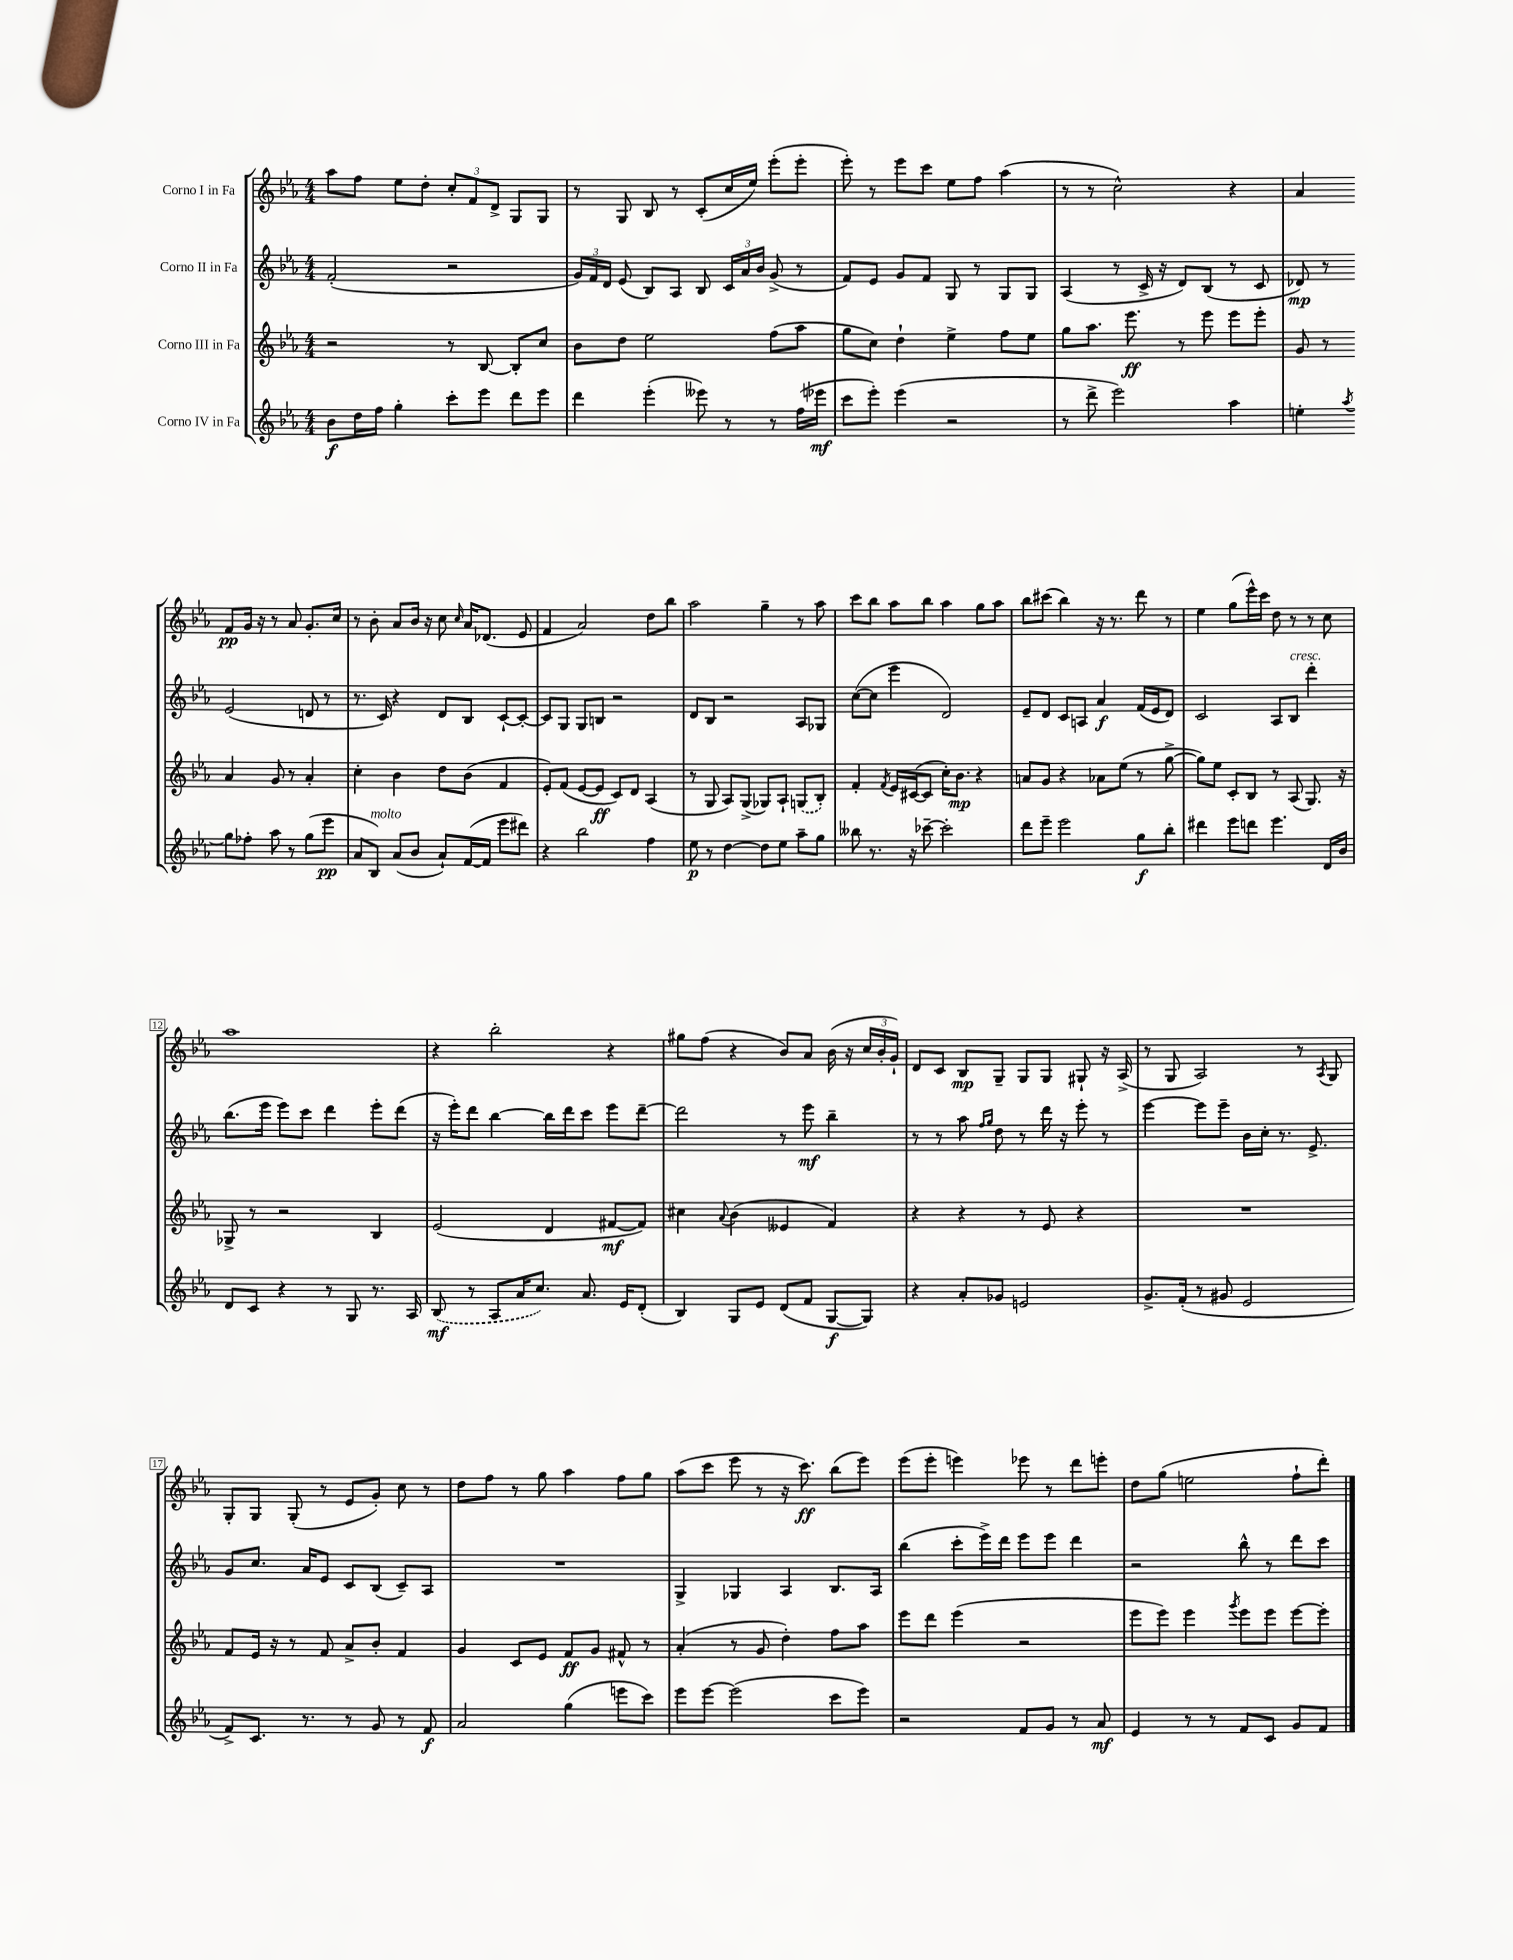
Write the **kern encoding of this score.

**kern	**dynam	**kern	**dynam	**kern	**dynam	**kern	**dynam
*part4	*part4	*part3	*part3	*part2	*part2	*part1	*part1
*staff4	*staff4	*staff3	*staff3	*staff2	*staff2	*staff1	*staff1
*I"Corno IV in Fa	*	*I"Corno III in Fa	*	*I"Corno II in Fa	*	*I"Corno I in Fa	*
*clefG2	*	*clefG2	*	*clefG2	*	*clefG2	*
*k[b-e-a-]	*	*k[b-e-a-]	*	*k[b-e-a-]	*	*k[b-e-a-]	*
*M4/4	*	*M4/4	*	*M4/4	*	*M4/4	*
=1	=1	=1	=1	=1	=1	=1	=1
8b-\L	f	2r	.	(2f'/	.	8aa-\L	.
16dd\L	.	.	.	.	.	8ff\J	.
16ff\JJ	.	.	.	.	.	.	.
4gg'\	.	.	.	.	.	8ee-\L	.
.	.	.	.	.	.	8dd'\J	.
8ccc'\L	.	8r	.	2r	.	12cc'/L	.
.	.	.	.	.	.	12f/	.
8eee-\J	.	[8B-/	.	.	.	.	.
.	.	.	.	.	.	12d^/J	.
8ddd\L	.	8B-'/L]	.	.	.	8G/L	.
8eee-\J	.	8cc/J	.	.	.	8G/J	.
=2	=2	=2	=2	=2	=2	=2	=2
4ddd\	.	8b-\L	.	24g/LL)	.	8r	.
.	.	.	.	24f/	.	.	.
.	.	.	.	24d/JJ	.	.	.
.	.	8dd\J	.	(8e-/	.	8G/	.
(4eee-'\	.	2ee-\	.	8B-/L)	.	8B-/	.
.	.	.	.	8A-/J	.	8r	.
8eee--X\)	.	.	.	8B-/	.	(8c'/L	.
8r	.	.	.	24c/LL	.	16cc/L	.
.	.	.	.	24a-/	.	.	.
.	.	.	.	.	.	16ee-/JJ)	.
.	.	.	.	24b-/JJ	.	.	.
8r	.	(8ff\L	.	(8g^/	.	(8eee-'\L	.
(16ff\LL	.	8aa-\J	.	8r	.	8eee-'\J	.
16eee-X\JJ	mf	.	.	.	.	.	.
=3	=3	=3	=3	=3	=3	=3	=3
8ccc\L	.	8gg\L	.	8f/L)	.	8eee-'\)	.
8eee-'\J)	.	8cc\J)	.	8e-/J	.	8r	.
(4eee-\	.	4dd`\	.	8g/L	.	8eee-\L	.
.	.	.	.	8f/J	.	8ccc\J	.
2r	.	4ee-^\	.	8G/	.	8ee-\L	.
.	.	.	.	8r	.	8ff\J	.
.	.	8ff\L	.	8G/L	.	(4aa-\	.
.	.	8ee-\J	.	8G/J	.	.	.
=4	=4	=4	=4	=4	=4	=4	=4
8r	.	8gg\L	.	(4A-/	.	8r	.
8ddd^\	.	8.aa-\J	.	.	.	8r	.
2eee-\)	.	.	.	8r	.	2cc^^\)	.
.	.	8.eee-\	ff	.	.	.	.
.	.	.	.	16c^/	.	.	.
.	.	.	.	16r	.	.	.
.	.	8r	.	8d/L)	.	.	.
.	.	8eee-\	.	(8B-/J	.	.	.
4aa-\	.	8eee-\L	.	8r	.	4r	.
.	.	8eee-'\J	.	8c/	.	.	.
=5	=5	=5	=5	=5	=5	=5	=5
4een'\	.	8g/	.	8d-X/)	mp	4a-/	.
.	.	8r	.	8r	.	.	.
8qaa-/	.	.	.	.	.	.	.
8gg\L	.	4a-/	.	(2e-/	.	8f/L	pp
8ff-X'\J	.	.	.	.	.	16g/Jk	.
.	.	.	.	.	.	16r	.
8aa-\	.	8g/	.	.	.	8r	.
8r	.	8r	.	.	.	8a-/	.
(8gg\L	.	4a-'/	.	8dn/	.	8.g'/L	.
8eee-\J	pp	.	.	8r	.	.	.
.	.	.	.	.	.	16cc/Jk	.
!!LO:LB:g=z
=6	=6	=6	=6	=6	=6	=6	=6
8a-/L	.	4cc'\	.	8.r	.	8r	.
!LO:TX:a:i:t=molto	!	!	!	!	!	!	!
8B-/J)	.	.	.	.	.	8b-'\	.
.	.	.	.	16c/)	.	.	.
(8a-/L	.	4b-\	.	4r	.	8a-/L	.
8b-/J	.	.	.	.	.	16b-/Jk	.
.	.	.	.	.	.	16r	.
8a-`/L)	.	8dd\L	.	8d/L	.	8cc\	.
.	.	.	.	.	.	16qqcc/	.
([16f/L	.	(8b-\J	.	8B-/J	.	16a-/KL	.
16f/JJ]	.	.	.	.	.	(8.d-X/J	.
8eee-\L	.	4f/	.	[8c`/L	.	.	.
8ddd#X\J)	.	.	.	8c'/J_	.	8e-/	.
=7	=7	=7	=7	=7	=7	=7	=7
4r	.	8e-'/L)	.	8c/L]	.	4f/	.
.	.	(8f/J	.	8G/J	.	.	.
2bb-\	.	[8e-/L	.	8G/L	.	2a-/)	.
.	.	8e-/J]	ff	8Bn/J	.	.	.
.	.	8c/L)	.	2r	.	.	.
.	.	8d/J	.	.	.	.	.
4ff\	.	(4A-/	.	.	.	8dd\L	.
.	.	.	.	.	.	8bb-\J	.
=8	=8	=8	=8	=8	=8	=8	=8
8ee-\	p	8r	.	8d/L	.	2aa-\	.
8r	.	8G/	.	8B-/J	.	.	.
[4dd\	.	8A-/L)	.	2r	.	.	.
.	.	(8G^/J	.	.	.	.	.
8dd\L]	.	8G-X/L)	.	.	.	4gg~\	.
8ee-\J	.	8A-`/J	.	.	.	.	.
8aa-~\L	.	(8Gn/L	.	8A-/L	.	8r	.
8gg\J	.	8B-'/J)	.	8G-X/J	.	8aa-\	.
=9	=9	=9	=9	=9	=9	=9	=9
8bb--X\	.	4f'/	.	([8cc\L	.	8ccc\L	.
8.r	.	.	.	8cc\J]	.	8bb-\J	.
.	.	8qf/	.	.	.	.	.
.	.	16e-/LL	.	4eee-\	.	8aa-\L	.
16r	.	([16c#X/J	.	.	.	.	.
[8ccc-X~\	.	8c#/J]	.	.	.	8bb-\J	.
2ccc-'\]	.	16cc'\KL)	.	2d/)	.	4aa-\	.
.	.	8.b-\J	mp	.	.	.	.
.	.	4r	.	.	.	8gg\L	.
.	.	.	.	.	.	8aa-\J	.
=10	=10	=10	=10	=10	=10	=10	=10
8ddd\L	.	8an/L	.	8e-~/L	.	8bb-\L	.
8eee-~\J	.	8g/J	.	8d/J	.	(8ccc#X\J	.
2eee-\	.	4r	.	8c/L	.	4bb-\)	.
.	.	.	.	8An/J	.	.	.
.	.	8a-X\L	.	4a-/	f	16r	.
.	.	.	.	.	.	8.r	.
.	.	(8ee-\J	.	.	.	.	.
8gg\L	f	8r	.	(16f/LL	.	8ddd\	.
.	.	.	.	16e-/J	.	.	.
8bb-'\J	.	[8gg^\	.	8d/J)	.	8r	.
=11	=11	=11	=11	=11	=11	=11	=11
4ddd#X\	.	8gg\L])	.	2c/	.	4ee-\	.
.	.	8ee-\J	.	.	.	.	.
8eee-\L	.	8c'/L	.	.	.	(8gg\L	.
8dddn\J	.	8B-/J	.	.	.	16eee-^^\L)	.
.	.	.	.	.	.	16ccc\JJ	.
4.eee-\	.	8r	.	8A-/L	.	8dd\	.
!	!	!	!	!LO:TX:a:i:t=cresc.	!	!	!
.	.	(8A-/	.	8B-/J	.	8r	.
.	.	8.G/)	.	4ddd'\	.	8r	.
16d/LL	.	.	.	.	.	8cc\	.
16b-/JJ	.	16r	.	.	.	.	.
!!LO:LB:g=z
=12	=12	=12	=12	=12	=12	=12	=12
8d/L	.	8G-X^/	.	(8.bb-\L	.	1aa-	.
8c/J	.	8r	.	.	.	.	.
.	.	.	.	16eee-\Jk	.	.	.
4r	.	2r	.	8eee-\L)	.	.	.
.	.	.	.	8ccc\J	.	.	.
8r	.	.	.	4ddd\	.	.	.
8G/	.	.	.	.	.	.	.
8.r	.	4B-/	.	8eee-'\L	.	.	.
.	.	.	.	(8ddd\J	.	.	.
16A-/	.	.	.	.	.	.	.
=13	=13	=13	=13	=13	=13	=13	=13
(8B-/	mf	(2e-/	.	16r	.	4r	.
.	.	.	.	16eee-'\KL)	.	.	.
8r	.	.	.	8ddd\J	.	.	.
8A-/L	.	.	.	[4bb-\	.	2bb-'\	.
16a-/K	.	.	.	.	.	.	.
8.cc/J)	.	.	.	.	.	.	.
.	.	4d/	.	16bb-\LL]	.	.	.
.	.	.	.	16ddd\J	.	.	.
8.a-/	.	.	.	8ccc\J	.	.	.
.	.	[8f#X/L	mf	8eee-\L	.	4r	.
16e-/KL	.	.	.	.	.	.	.
(8d'/J	.	8f#/J])	.	[8ddd~\J	.	.	.
=14	=14	=14	=14	=14	=14	=14	=14
4B-/)	.	4cc#X\	.	2ddd\]	.	8gg#X\L	.
.	.	.	.	.	.	(8ff\J	.
.	.	8qqa-/	.	.	.	.	.
8G/L	.	(4b-\	.	.	.	4r	.
8e-/J	.	.	.	.	.	.	.
(8d/L	.	4e--X/	.	8r	.	8b-/L)	.
8f/J	.	.	.	8eee-\	mf	8a-/J	.
[8G/L	f	4f/)	.	4bb-~\	.	(16b-\	.
.	.	.	.	.	.	16r	.
8G/J])	.	.	.	.	.	24cc/LL	.
.	.	.	.	.	.	24b-'/	.
.	.	.	.	.	.	24g`/JJ)	.
=15	=15	=15	=15	=15	=15	=15	=15
4r	.	4r	.	8r	.	8d/L	.
.	.	.	.	8r	.	8c/J	.
8a-'/L	.	4r	.	8aa-\	.	8B-/L	mp
.	.	.	.	16qqff/LL	.	.	.
.	.	.	.	16qqgg/JJ	.	.	.
8g-X/J	.	.	.	8dd\	.	8G~/J	.
2en/	.	8r	.	8r	.	8G/L	.
.	.	8e-/	.	16ddd\	.	8G/J	.
.	.	.	.	16r	.	.	.
.	.	4r	.	8eee-'\	.	8G#X`/	.
.	.	.	.	8r	.	16r	.
.	.	.	.	.	.	(16A-^/	.
=16	=16	=16	=16	=16	=16	=16	=16
8.g^/L	.	1r	.	[4eee-\	.	8r	.
.	.	.	.	.	.	8G/	.
(16f'/Jk	.	.	.	.	.	.	.
8r	.	.	.	8eee-\L]	.	2A-/)	.
8g#X/	.	.	.	8eee-~\J	.	.	.
2e-/	.	.	.	16b-\LL	.	.	.
.	.	.	.	16cc'\JJ	.	.	.
.	.	.	.	8.r	.	.	.
.	.	.	.	.	.	8r	.
.	.	.	.	8.e-^/	.	.	.
.	.	.	.	.	.	8qA-/	.
.	.	.	.	.	.	8G/	.
!!LO:LB:g=z
=17	=17	=17	=17	=17	=17	=17	=17
8f^/L)	.	8f/L	.	8g/L	.	8G'/L	.
8.c/J	.	16e-/Jk	.	8.cc/J	.	8G/J	.
.	.	16r	.	.	.	.	.
.	.	8r	.	.	.	(8G'/	.
8.r	.	.	.	16a-/KL	.	.	.
.	.	8f/	.	8e-/J	.	8r	.
8r	.	8a-^/L	.	8c/L	.	8e-/L	.
8g/	.	8b-'/J	.	(8B-/J	.	8g'/J)	.
8r	.	4f/	.	8c~/L)	.	8cc\	.
8f/	f	.	.	8A-/J	.	8r	.
=18	=18	=18	=18	=18	=18	=18	=18
2a-/	.	4g/	.	1r	.	8dd\L	.
.	.	.	.	.	.	8ff\J	.
.	.	8c/L	.	.	.	8r	.
.	.	8e-/J	.	.	.	8gg\	.
(4gg\	.	8f/L	ff	.	.	4aa-\	.
.	.	8g/J	.	.	.	.	.
8eeen\L	.	8f#X^^/	.	.	.	8ff\L	.
8ccc\J)	.	8r	.	.	.	8gg\J	.
=19	=19	=19	=19	=19	=19	=19	=19
8eee-\L	.	(4a-'/	.	4G^/	.	(8aa-\L	.
[8eee-\J	.	.	.	.	.	8ccc\J	.
(2eee-\]	.	8r	.	4G-X/	.	8eee-\	.
.	.	8g/	.	.	.	8r	.
.	.	4dd'\)	.	4A-/	.	16r	.
.	.	.	.	.	.	8.ccc\)	ff
8ccc\L	.	8ff\L	.	8.B-/L	.	(8bb-\L	.
8eee-\J)	.	8aa-\J	.	.	.	8eee-\J)	.
.	.	.	.	16A-/Jk	.	.	.
=20	=20	=20	=20	=20	=20	=20	=20
2r	.	8eee-\L	.	(4bb-\	.	(8eee-\L	.
.	.	8ddd\J	.	.	.	8eee-'\J	.
.	.	(4eee-\	.	8ccc'\L	.	4eeen\)	.
.	.	.	.	16eee-^\L)	.	.	.
.	.	.	.	16ddd\JJ	.	.	.
8f/L	.	2r	.	8eee-\L	.	8eee-X\	.
8g/J	.	.	.	8eee-\J	.	8r	.
8r	.	.	.	4ddd\	.	8ddd\L	.
8a-/	mf	.	.	.	.	8eeen'\J	.
=21	=21	=21	=21	=21	=21	=21	=21
4e-/	.	8eee-\L	.	2r	.	8dd\L	.
.	.	8eee-\J)	.	.	.	(8gg\J	.
8r	.	4eee-\	.	.	.	2een\	.
8r	.	.	.	.	.	.	.
.	.	8qggg/	.	.	.	.	.
8f/L	.	8eee-\L	.	8bb-^^\	.	.	.
8c/J	.	8eee-\J	.	8r	.	.	.
8g/L	.	[8eee-\L	.	8ddd\L	.	8ff`\L	.
8f/J	.	8eee-'\J]	.	8ccc\J	.	8ddd'\J)	.
==	==	==	==	==	==	==	==
*-	*-	*-	*-	*-	*-	*-	*-
